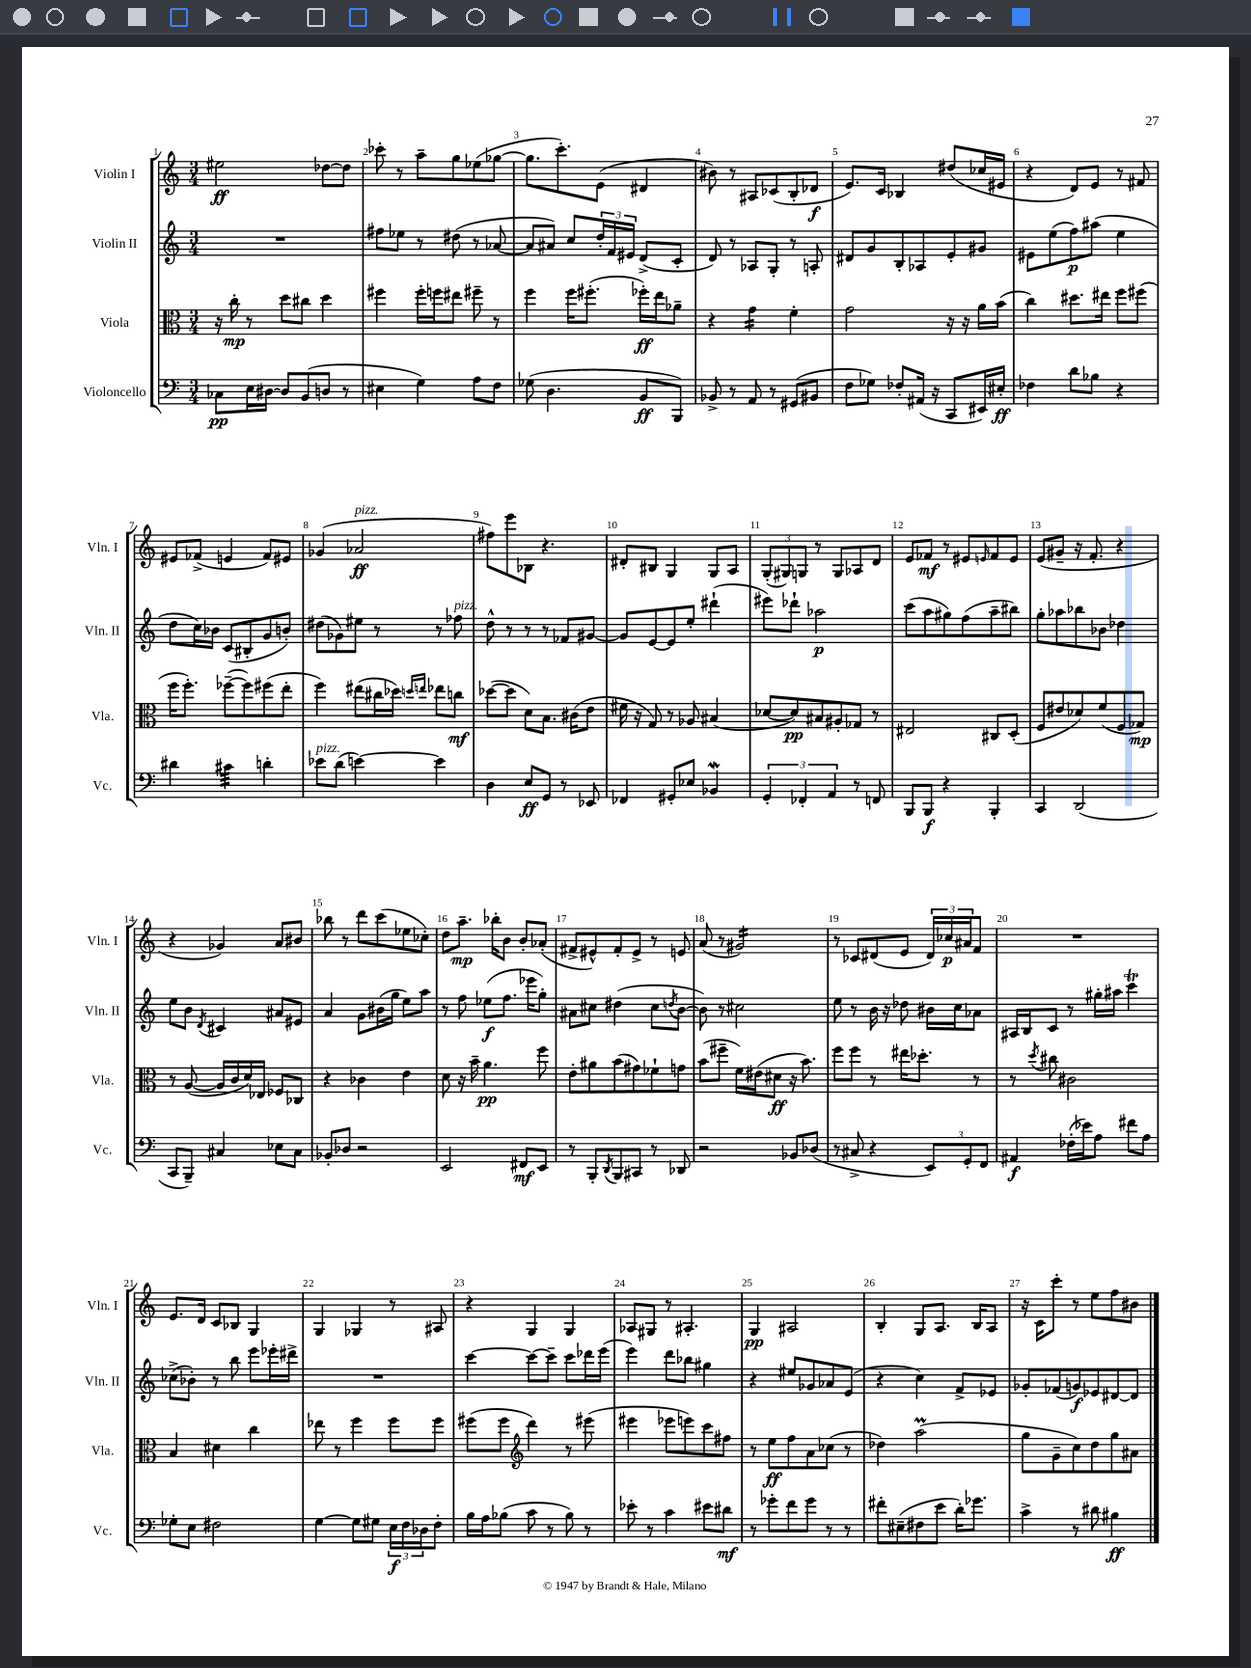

**kern	**kern	**kern	**kern
*staff4	*staff3	*staff2	*staff1
*clefF4	*clefC3	*clefG2	*clefG2
*k[]	*k[]	*k[]	*k[]
*M3/4	*M3/4	*M3/4	*M3/4
8C-	16r	2.r	2ee#
.	16cc'	.	.
16E	8r	.	.
[16D#	.	.	.
8D#]	8dd	.	.
(8BB	8cc#	.	.
8D	4dd	.	[8dd-
8r	.	.	8dd-]
=	=	=	=
4E#	4ff#	8ff#	8ccc-'
.	.	8ee-	8r
4G)	16ff#'	8r	8aa~
.	16ff	.	.
.	8ee#	(8dd#	8gg
8A	8ff#~	8r	(8ee-
8F	8r	[8a-	[8gg-
=	=	=	=
(8G-	4ff	8a-]	8.gg-]
4.D	.	8a#)	.
.	.	.	8.ccc')
.	16ff	8cc	.
.	(8.ff#'	.	.
.	.	24dd'	(8e
.	.	24f	.
.	.	24e#	.
8BB	16ff-')	(8d^	4d#
.	16ee	.	.
8BBB)	8a-~	8c'	.
=	=	=	=
8BB-^	4r	8d)	8b#)
8r	.	8r	8r
8AA	4g	8A-	8A#
8r	.	8G'	(8c-
(8GG#	4f'	8r	8B'
8BB#	.	8A'	8d-
=	=	=	=
8F	2g	8d#	8.e)
8G-)	.	8g	.
.	.	.	16c
8F-'	.	8B'	4B-
(16AA#	.	8A-	.
16r	.	.	.
8CC	16r	8e'	(8dd#
.	16r	.	.
16EE#)	16a	8g#	16cc-
16E#'	(16b	.	16e#
=	=	=	=
4F-	4cc)	8e#	4r
.	.	(8ee	.
8d	8.dd#	8ff)	8d)
8B-	.	(8aa#	8e
.	16ee#	.	.
4r	8ff	4ee	8r
.	(8ff#	.	8f#
=	=	=	=
4d#	16ff	8dd	8e#
.	8.ff')	.	.
.	.	16cc)	(8f-^
.	.	16b-	.
4c#	([8ff-~	(8c	4e
.	8ff-])	8B#'	.
4d'	(8ff#	8g	8f-)
.	8ee'	8b')	8e#
=	=	=	=
8e-	4ff)	(8dd#	(4g-
(8d	.	8g-)	.
[4e)	(8ee#	8ee#	2a-
.	16cc#	8r	.
.	16dd-)	.	.
.	16qqdd	.	.
.	16qqee	.	.
4e]	8ee-	8r	.
.	8cc	8ff-	.
=	=	=	=
4D	([8dd-	8dd^^	8ff#)
.	8dd-]	8r	8eee
8E	8d)	8r	8B-
8GG	8.B	8r	4.r
8r	.	8f-	.
.	(16c#	.	.
8EE-	8e	[8g#	.
=	=	=	=
4FF-	16f#	8g#]	8d#'
.	16r	.	.
.	8G)	[8e	8B#
8GG#'	8r	8e]	4G
8E-	8A-	8ee'	.
4BB-	(4B#	(4ddd#`	8G
.	.	.	8A
=	=	=	=
6GG'	[8d-	8eee#)	(12G'
.	.	.	12G#)
.	8d-])	8ddd-`	.
6FF-'	.	.	12G
.	8B#	2aa-	8r
6AA	.	.	.
.	8A#'	.	8G
8r	8G-	.	8A-
8FF	8r	.	8d
=	=	=	=
8BBB	2E#	(8ccc	8e
8BBB	.	8aa	8f-
4r	.	8gg#)	8r
.	.	(8ff	8e#
.	.	.	16qqe
4BBB'	8C#	8aa~	8f-
.	(8D'	8bb#)	8e
=	=	=	=
4CC	8F	8gg'	(8e
.	8e#	8aa-	8g#~
(2DD	8d-)	8bb-	16r
.	.	.	8.f'
.	(8f	8b-	.
.	8F	4dd-	4r
.	8G-)	.	.
=	=	=	=
8CC	8r	8ee	4r
8BBB~)	([8A	8b	.
.	.	8qd	.
4C#	16A]	4c#	4g-)
.	16c	.	.
.	16d)	.	.
.	16E-	.	.
8E-	8F-	8a#	8a
8C#	8C-	8e#	8b#
=	=	=	=
8BB-'	4r	4a	8bb-
8D-	.	.	8r
2r	4c-	8g	8ddd
.	.	(16b#	(8ccc
.	.	16gg	.
.	4e	8ee)	8ee-
.	.	8aa	8cc-')
=	=	=	=
2EE	8d	8r	8dd
.	16r	8ff	8.aa~
.	16b~	.	.
.	4.a	(8ee-	.
.	.	.	16bb-'
.	.	8.ff	8b
8FF#	.	.	8b'
.	.	16eee-	.
8EE	8ff	8gg')	(8a-'
=	=	=	=
8r	8e'	8a#	8f#^
8BBB'	8a#	8cc#	8e#^^)
8qDD	.	.	.
8BBB	(8b	(4dd#	8f#'
8CC#	8g#)	.	8e#^
8r	8f-`	8cc#	8r
.	.	8qdd	.
8DD-	8g	[8b	8e
=	=	=	=
2r	(8b	8b])	(8a
.	8ff#~	8r	8r
.	16f)	2cc#	2g#)
.	(16e#	.	.
.	8d#	.	.
8BB-	16r	.	.
.	8.b)	.	.
(8D-	.	.	.
=	=	=	=
8r	8ff	8ee	8r
8C#^	8ff	8r	8c-
4r	8r	16b	(8d#
.	.	16r	.
.	16ee#	8dd-	8e
.	8.dd-'	.	.
12EE)	.	16b#	24d#)
.	.	.	24cc-
.	.	16cc	.
12GG'	.	.	24a#
.	8r	8a-	8f
12FF	.	.	.
=	=	=	=
4AA#	8r	16A#	2.r
.	.	16B	.
.	8qdd	.	.
.	8cc#	8c	.
(16F-'	2c#	8r	.
16e-)	.	.	.
8A	.	16gg#'	.
.	.	16aa#	.
8f#	.	4ccc	.
8A	.	.	.
=	=	=	=
8G-'	4B	(8cc-^	8.e
8E	.	8b-')	.
.	.	.	16d
2F#	4d#	8r	8c
.	.	8bb	8B-
.	4cc	8eee	4G
.	.	16eee-'	.
.	.	16ddd#^	.
=	=	=	=
[4G	8ee-	2.r	4G
.	8r	.	.
8G]	4ff	.	4G-
8G#	.	.	.
24E	8ff	.	8r
24F	.	.	.
24D-	.	.	.
8F'	8ff	.	8A#
=	=	=	=
16B	(8ff#	[4ccc	4r
16A	.	.	.
(8B-	8ff#	.	.
*	*clefG2	*	*
8c	4ddd)	8ccc_	4G
8r	.	8ccc~]	.
8B-)	8r	8ccc	4G
8r	(8eee#	16ddd-	.
.	.	(16eee	.
=	=	=	=
8e-'	4eee#	4eee)	8A-
8r	.	.	8G#
4c	8eee-	8ddd	8r
.	8eee)	8bb-	4.A#'
8e#	8ccc	4gg#	.
8d#	8ff#	.	.
=	=	=	=
8r	8r	4r	4G
8g-'	8ee	.	.
8f	8ff	8ee#	2A#
8g-	8a	8g-	.
8r	(8cc-	8a-	.
8r	8r	(8e	.
=	=	=	=
8f#'	4dd-)	4r	4B'
(8E#~	.	.	.
8F#	(2aa	4cc)	8G
8e	.	.	8.A
16d')	.	8f^	.
8.g-	.	.	16B
.	.	8e-	8A
=	=	=	=
4c^	8gg	8g-'	16r
.	.	.	16c
.	8g~	(8f-	8ccc'
8r	8cc)	8g)	8r
8d#	8dd	8e-	8ee
4B#	8gg	[8d#	8ff
.	8a#	8d#]	8b#
==	==	==	==
*-	*-	*-	*-
